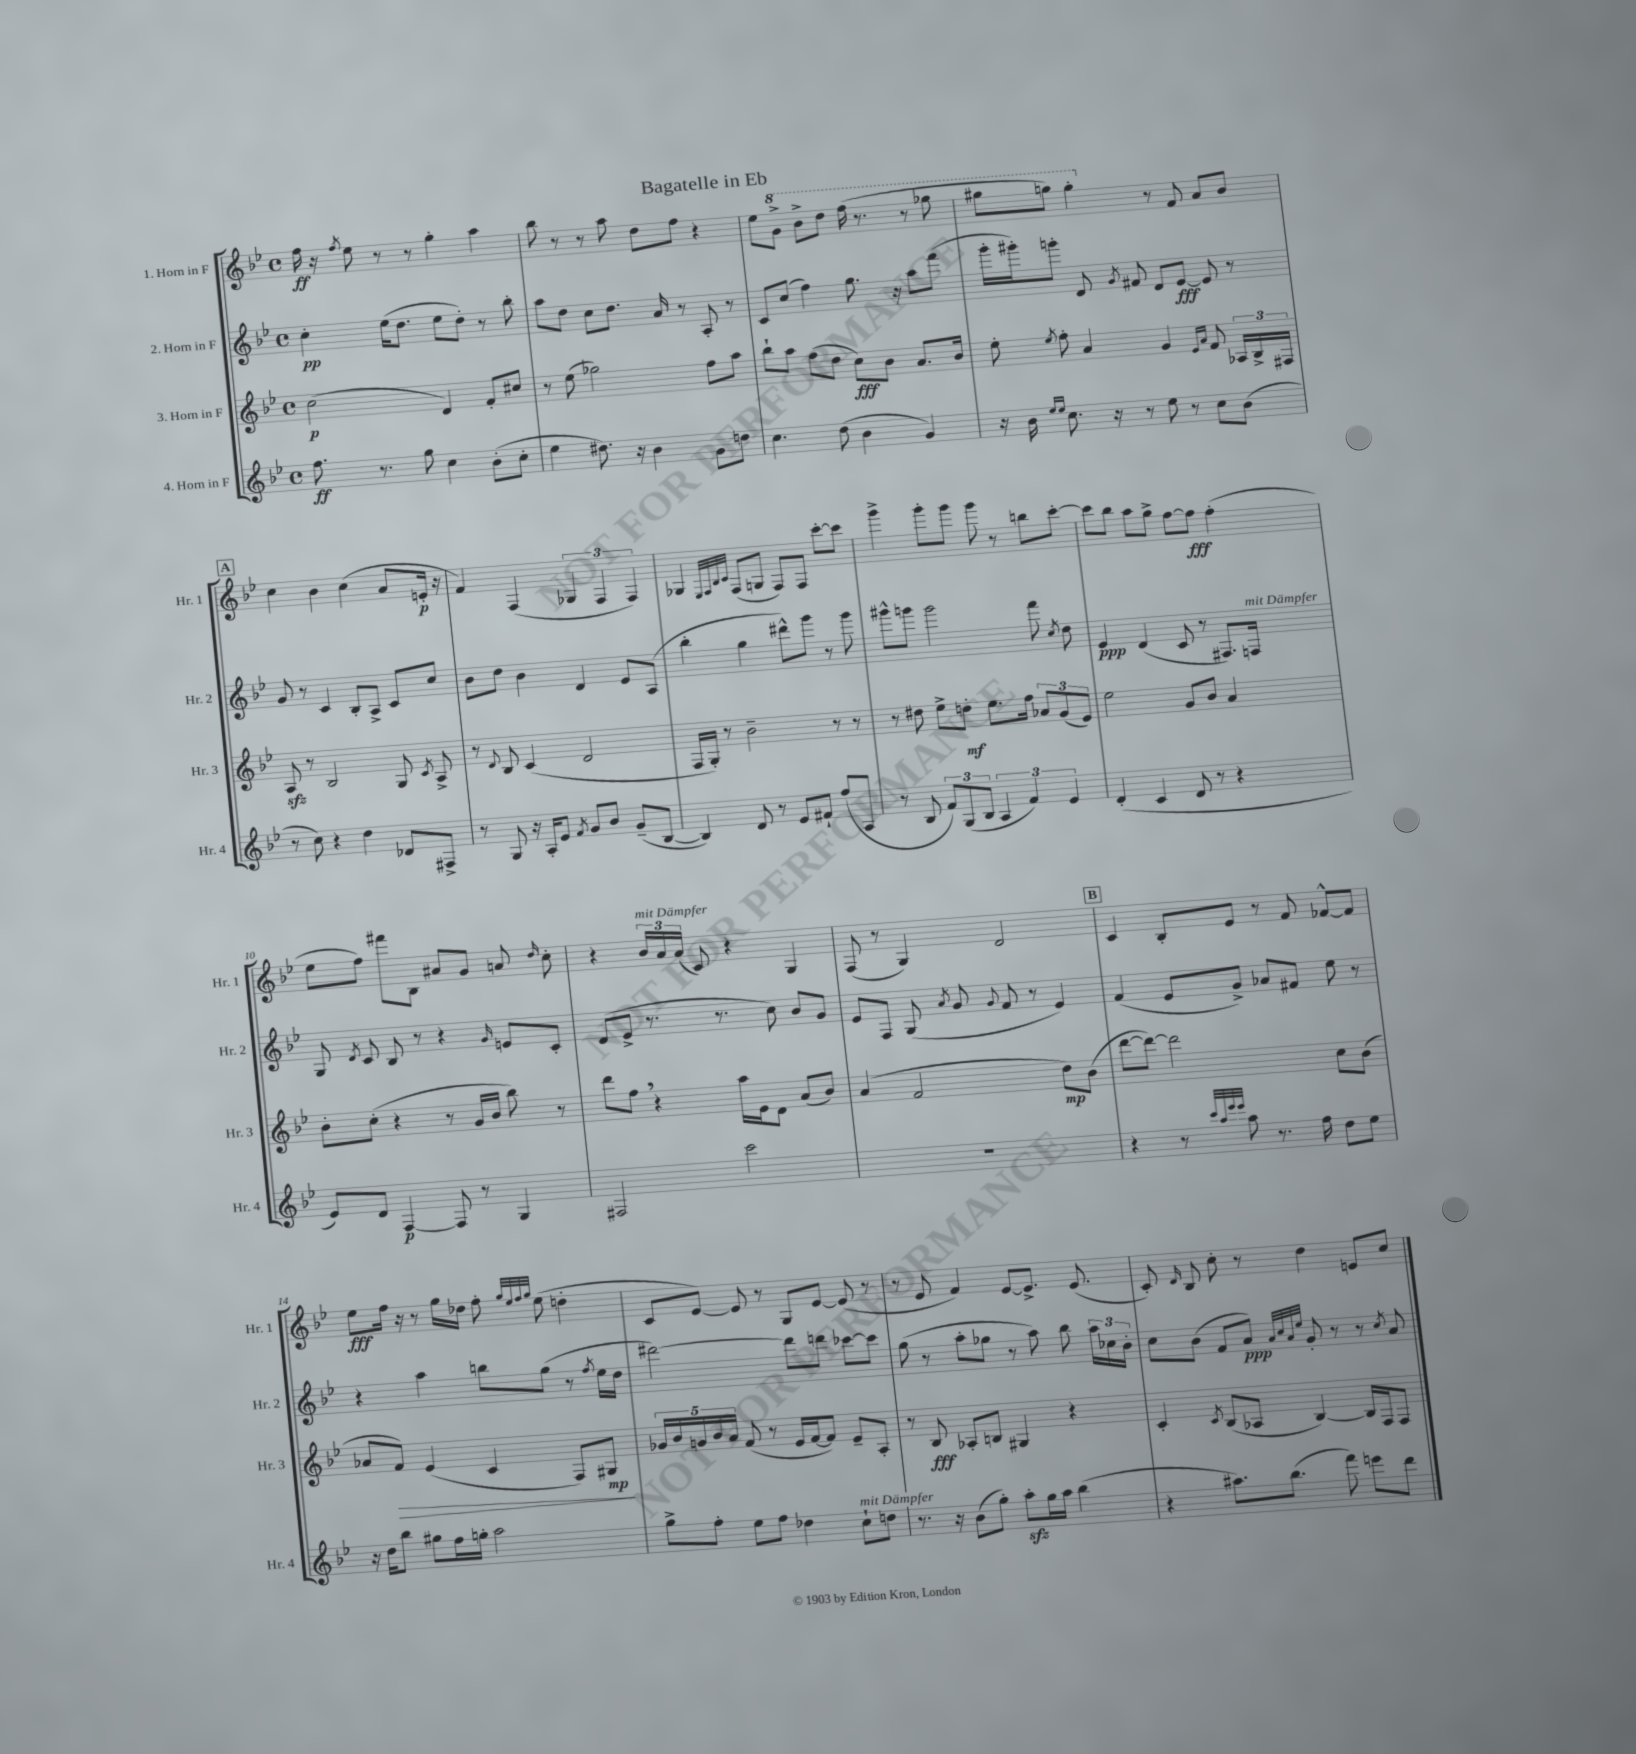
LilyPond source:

\header { title = "Bagatelle in Eb" }
<<
\new StaffGroup <<
\new Staff = "s0" \with { instrumentName = "1. Horn in F" shortInstrumentName = "Hr. 1" } {
    \clef treble \key bes \major \defaultTimeSignature \time 4/4
    \autoBeamOff f''16\ff r16 \acciaccatura { f''8 } ees''8 r8 r8 g''4-. a''4 |
    bes''8 r8 r8 a''8 d''8[ f''8] r4 |
    ees''8[ \ottava #1 g''8]-> bes''8[-> d'''8] f'''16( r8. r8 ges'''8 |
    gis'''8[ g'''8]) g'''4-. \ottava #0 r8 f'8 a'8[ bes'8] |
    \mark \markup { \box "A" } c''4 bes'4 c''4( a'8[ e'16]-.\p r16 |
    f'4) f4( \tuplet 3/2 { ges4 f4 f4) } |
    ges4 \grace { ees32[ f32 bes32 c'32] } f8[( g8] f8[) f8] c'''8[~-. c'''8] |
    g'''4-> g'''8[-. g'''8] g'''8 r8 b''8[ c'''8]~-. |
    c'''8[ bes''8] a''8[ g''8]-> f''8[~ f''8]\fff f''4-.( |
    ees''8[ f''8]) fis'''8[ bes8] ais'8[ g'8] a'8 \grace { d''16 } c''8-. |
    r4 \tuplet 3/2 { bes'16[^\markup { \italic "mit Dämpfer" } a'16 a'16]( } c'8) r4 g4 |
    f8( r8 g4) d'2 |
    \mark \markup { \box "B" } c'4 bes8[-. ees'8] r8 f'8 fes'8[~-^ fes'8] |
    ees''8[\fff f''16] r16 r8 g''16[ des''16] f''8-. \grace { g''32[ ees''32 f''32 g''32] } ees''8( d''4-. |
    c'8[ ees'8]~) ees'8 r8 g8[ ees'8]~ ees'8( r8 |
    r8 ees'8 f'4) ees'8[~ ees'8.]-> ees'8.( |
    c'8-.) \grace { d'16 } bes8 c''8-. r8 d''4 e'8[ c''8] \bar "|." |
}
\new Staff = "s1" \with { instrumentName = "2. Horn in F" shortInstrumentName = "Hr. 2" } {
    \clef treble \key bes \major \defaultTimeSignature \time 4/4
    \autoBeamOff c''4-.\pp ees''16[( d''8.] ees''8[ d''8]-.) r8 bes''8-. |
    a''8[ d''8] c''8[ d''8.] a'16 r8 a8-. r8 |
    c'8[ c''8]( f''4) g''8. r16 a''8[ f'''8]( |
    g'''16[-. gis'''16-.) g'''8]-. d'8 \acciaccatura { g'8 } fis'8 d'8[ ees'8]~\fff ees'8 r8 |
    \mark \markup { \box "A" } g'8 r8 c'4 bes8[-. a8]-> c'8[ c''8] |
    bes'8[ d''8] bes'4 d'4 ees'8[ a8]( |
    bes''4-. g''4 dis'''8[-^) g'''8] r8 g'''8 |
    gis'''8[-^ g'''8] g'''2 f'''8 \acciaccatura { c''8 } d''8 |
    ees'4\ppp d'4( c'8 r8 fis8.[) f16]^\markup { \italic "mit Dämpfer" } |
    g8 \acciaccatura { d'8 } c'8 bes8 r8 r4 \grace { g'16 } e'8[ c'8]-. |
    d'8[( ees'8]-> r8. r8. c''8) bes'8[ g'8] |
    ees'8[ f8] g8( \acciaccatura { a'8 } g'8 \appoggiatura { g'8 } f'8 r8 ees'4) |
    \mark \markup { \box "B" } f'4( ees'8[ g'8]->) aes'8[ fis'8] ees''8 r8 |
    r4 a''4 b''8[ g''8]( r8 \acciaccatura { f''8 } ees''16[ d''16] |
    dis'''2~) dis'''8[ d'''8] ces'''8[~ ces'''8] |
    g''8( r8 a''8[-. ges''8] r8 a''8) bes''8 \tuplet 3/2 { a''16[ ces''16 bes'16]-. } |
    c''8[ bes'8]( f'8[ a'8]\ppp) \grace { a'32[ c''32 a'32 ees''32] } g'8-. r8 r8 \acciaccatura { c''8 } a'8 \bar "|." |
}
\new Staff = "s2" \with { instrumentName = "3. Horn in F" shortInstrumentName = "Hr. 3" } {
    \clef treble \key bes \major \defaultTimeSignature \time 4/4
    \autoBeamOff c''2\p( d'4) f'8[-. cis''8] |
    r8 ees''8( ges''2) f''8[ a''8] |
    bes''8[-! a''8] f''8[( d''8] c''8[\fff) bes'8] a'8.[ bes'16] |
    ees''8-. \acciaccatura { ees''8 } f''8-. a'4 g'4 \grace { ees'16[ a'16] } f'8 \tuplet 3/2 { aes16[ bes16-> fis16] } |
    \mark \markup { \box "A" } a8\sfz r8 bes2 g8 \acciaccatura { c'8 } a8-> |
    r8 \appoggiatura { d'8 } bes8 c'4( d'2 |
    f16[ g16]-.) r8 bes'2-- r8 r8 |
    r8 dis''8 ees''8[-> d''8]-.\mf ees''8.[ f''16] \tuplet 3/2 { aes'8[ g'8( ees'8]) } |
    ees''2 g'8[ bes'8] a'4 |
    bes'8[-. c''8]-.( r4 r8 g'16[ bes'16] bes''8) r8 |
    d'''8[ f''8] \breathe r4 a''16[ ees'16 d'8] a'8[( bes'8]) |
    a'4( f'2 d''8[\mp) bes'8]( |
    \mark \markup { \box "B" } d'''8[~ d'''8]~) d'''2 c''8[ bes'8]( |
    aes'8[ f'8]\>) ees'4( c'4 f8[) gis8]\mp\! |
    \tuplet 5/4 { ges'16[ bes'16 g'16 bes'16 a'16] } f'8( r8 ees'16[ f'16~ f'8]) ees'8[-- a8]-. |
    r8 bes8\fff aes8[-. b8] gis4 r4 |
    c'4-. \acciaccatura { c'8 } bes8[( aes8] bes4~) bes16[ f16 f8] \bar "|." |
}
\new Staff = "s3" \with { instrumentName = "4. Horn in F" shortInstrumentName = "Hr. 4" } {
    \clef treble \key bes \major \defaultTimeSignature \time 4/4
    \autoBeamOff f''8.\ff r8. g''8 c''4 bes'8[-.( c''8]-. |
    ees''4 dis''8.) r16 bes'4 g'8[ d''8] |
    c''4. d''8( bes'4 g'4) |
    r16 bes'16 \grace { ees''16[ ees''16] } c''8. r16 r8 ees''8 r8 c''8[ bes'8]( |
    \mark \markup { \box "A" } r8 c''8) r4 d''4 des'8[ fis8]-> |
    r8 g8 r16 a16[-. ees'8] \acciaccatura { f'8 } g'8[ bes'8] g'8[--( bes8]~ |
    bes4) d'8 r8 ees'8[ fis'8]-! f''8[( a8] |
    r8 bes8 \tuplet 3/2 { f'8[) g8( bes8] } \tuplet 3/2 { a4 f'4) ees'4 } |
    d'4-.( c'4 d'8 r8 r4 |
    ees'8[) d'8] f4~\p f8 r8 g4 |
    fis2 c'''2 |
    R1 |
    \mark \markup { \box "B" } r4 r8 \grace { c'''32[ a''32 ees'''32 ees'''32] } a''8 r8. f''16 d''8[ ees''8] |
    r16 d''16[ bes''8] gis''8[ f''16 g''16]-. a''2 |
    g''8[-> f''8]-. ees''8[ f''8] des''4 c''8[-!^\markup { \italic "mit Dämpfer" } d''8] |
    r8. r16 bes'8[( g''8]-.) a''8[-.\sfz g''16 a''16] bes''4( |
    r4 ais''8.[) bes''8.]( f'''8) e'''8[ d'''8] \bar "|." |
}
>>
>>
